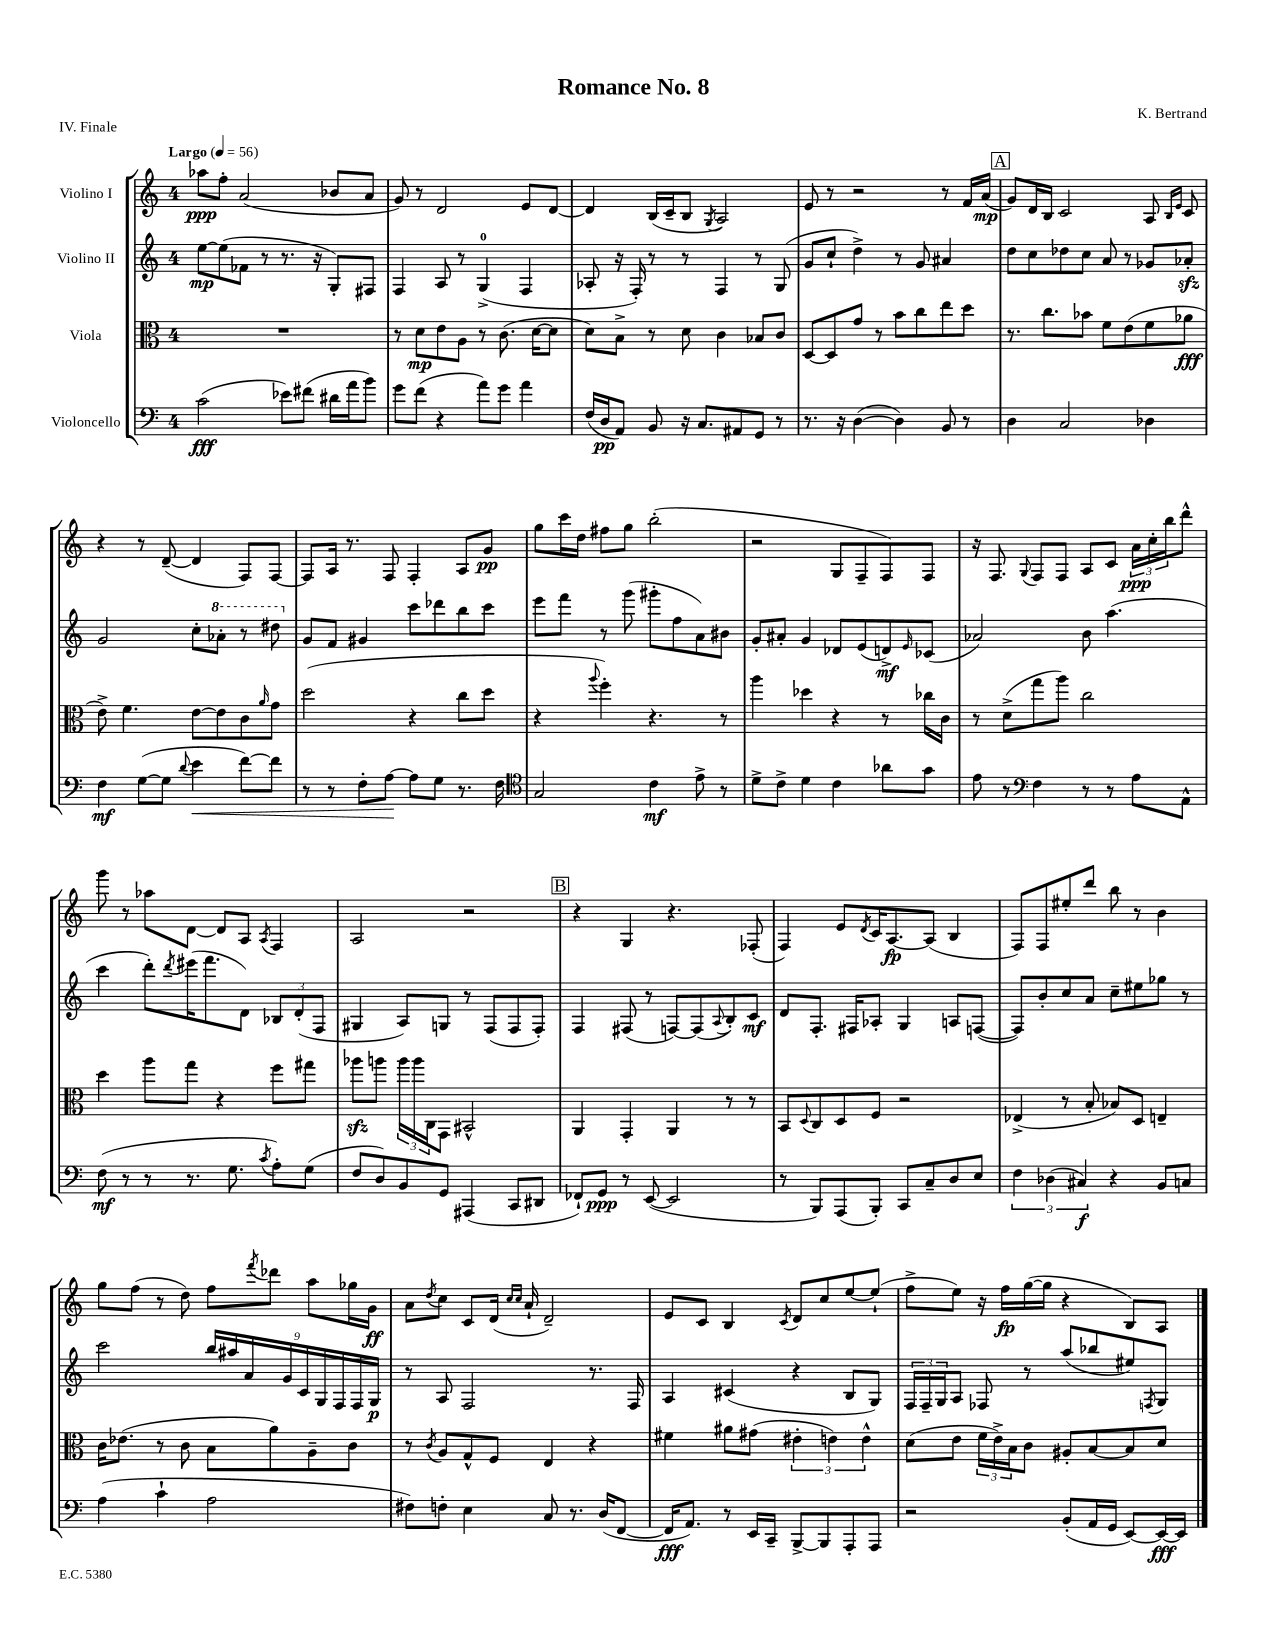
\header { title = "Romance No. 8" composer = "K. Bertrand" piece = "IV. Finale" }
<<
\new StaffGroup <<
\new Staff = "s0" \with { instrumentName = "Violino I" } {
    \clef treble \key c \major \once \override Staff.TimeSignature.style = #'single-digit \time 4/4 \tempo "Largo" 4 = 56
    aes''8\ppp f''8-. a'2( bes'8 a'8 |
    g'8) r8 d'2 e'8 d'8~ |
    d'4 b16( c'16-- b8 \acciaccatura { g8 } a2) |
    e'8 r8 r2 r8 f'16 a'16\mp( |
    \mark \markup { \box "A" } g'8) d'16 b16 c'2 a8 \grace { b16 e'16 } c'8 |
    r4 r8 d'8~--( d'4 f8) f8~ |
    f8 a16 r8. f8 f4-. a8 g'8\pp |
    g''8 c'''16 d''16 fis''8 g''8 b''2-.( |
    r2 g8 f8-- f8) f8 |
    r16 f8. \appoggiatura { g8 } f8 f8 a8 c'8 \tuplet 3/2 { a'16\ppp c''16-. b''16 } d'''8-^ |
    g'''8 r8 aes''8 d'8~ d'8 a8 \acciaccatura { a8 } f4 |
    a2 r2 |
    \mark \markup { \box "B" } r4 g4 r4. fes8-.( |
    f4) e'8 \acciaccatura { d'8 } c'16 a8.~\fp a8( b4 |
    f8) f8 eis''8-. d'''8 b''8 r8 b'4 |
    g''8 f''8( r8 d''8) f''8 \acciaccatura { f'''8 } des'''8 a''8 ges''16 g'16\ff |
    a'8 \acciaccatura { d''8 } c''8 c'8 d'16( \grace { c''16 c''16 } a'16-! d'2--) |
    e'8 c'8 b4 \acciaccatura { c'8 } d'8 c''8 e''8~ e''8-!( |
    f''8-> e''8) r16 f''16\fp g''16~( g''16 r4 b8) a8 \bar "|." |
}
\new Staff = "s1" \with { instrumentName = "Violino II" } {
    \clef treble \key c \major \once \override Staff.TimeSignature.style = #'single-digit \time 4/4
    e''8~\mp e''8( fes'8 r8 r8. r16 g8-.) fis8 |
    f4 a8 r8 g4-0->( f4 |
    aes8-. r16 f16-.) r8 r8 f4 r8 g8( |
    g'8 c''8-! d''4->) r8 g'8 ais'4 |
    \mark \markup { \box "A" } d''8 c''8 des''8 c''8 a'8 r8 ges'8 aes'8-.\sfz |
    g'2 c''8-. \ottava #1 aes''8-. r8 dis'''8 \ottava #0 |
    g'8 f'8 gis'4 c'''8 des'''8 b''8 c'''8 |
    e'''8 f'''8 r8 g'''8( gis'''8-. f''8 a'8) bis'8 |
    g'8-. ais'8-. g'4 des'8 e'8( d'8->\mf) \grace { e'16 } ces'8( |
    aes'2) b'8 a''4.( |
    c'''4 d'''8-.) \acciaccatura { d'''8 } eis'''16( f'''8. d'8) \tuplet 3/2 { bes8 d'8-.( f8 } |
    gis4 a8) g8 r8 f8( f8 f8-.) |
    \mark \markup { \box "B" } f4 fis8( r8 f8~) f8( \appoggiatura { a8 } b8-.) c'8\mf |
    d'8 f8.-. fis16 aes8-. g4 a8 f8~( |
    f8) b'8-. c''8 a'8 c''8-- eis''8 ges''8 r8 |
    c'''2 \tuplet 9/8 { b''16 ais''16 a'16 g'16 c'16 g16 f16 f16 g16\p } |
    r8 a8 f2 r8. f16 |
    a4 cis'4( r4 b8 g8) |
    \tuplet 3/2 { f16 f16-- g16 } a8 fes8 r8 a''8( bes''8 eis''8) \acciaccatura { f8 } g8 \bar "|." |
}
\new Staff = "s2" \with { instrumentName = "Viola" } {
    \clef alto \key c \major \once \override Staff.TimeSignature.style = #'single-digit \time 4/4
    R1 |
    r8 d'8\mp e'8 a8 r8 c'8.( d'16~ d'8 |
    d'8) b8-> r8 d'8 c'4 bes8 c'8 |
    d8~ d8 g'8 r8 b'8 c''8 e''8 d''8 |
    \mark \markup { \box "A" } r8. c''8. bes'8 f'8 e'8( f'8 aes'8\fff |
    e'8->) f'4. e'8~ e'8 c'8 \grace { a'16 } g'8 |
    d''2( r4 c''8 d''8 |
    r4 \appoggiatura { a''8 } f''4-.) r4. r8 |
    a''4 des''4 r4 r8 ces''16 c'16 |
    r8 d'8->( g''8 a''8) c''2 |
    d''4 a''8 g''8 r4 f''8 gis''8 |
    aes''8\sfz a''8 \tuplet 3/2 { a''16 a''16 c16 } g,8 bis,2-^ |
    \mark \markup { \box "B" } a,4 g,4-. a,4 r8 r8 |
    b,8 \appoggiatura { d8 } c8 d8 f8 r2 |
    ees4->( r8 b8-. bes8) d8 e4-- |
    c'16 ees'8.( r8 c'8 b8 a'8) a8-- c'8 |
    r8 \acciaccatura { c'8 } a8 g8-^ f8 e4 r4 |
    fis'4 ais'8 gis'8( \tuplet 3/2 { eis'4-. e'4) e'4-^ } |
    d'8( e'8 \tuplet 3/2 { f'16 e'16->) b16 } c'8 ais8-. b8~ b8 d'8 \bar "|." |
}
\new Staff = "s3" \with { instrumentName = "Violoncello" } {
    \clef bass \key c \major \once \override Staff.TimeSignature.style = #'single-digit \time 4/4
    c'2\fff( ees'8) fis'8( dis'16 a'16 b'8) |
    g'8 f'8( r4 a'8) g'8 a'4 |
    f16( d16\pp a,8) b,8 r16 c8. ais,8 g,8 r8 |
    r8. r16 d4~( d4) b,8 r8 |
    \mark \markup { \box "A" } d4 c2 des4 |
    f4\mf g8~( g8 \appoggiatura { d'8 } e'4\< f'8~) f'8 |
    r8 r8 f8-. a8~\! a8 g8 r8. f16 |
    \clef tenor g2 c'4\mf e'8-> r8 |
    d'8-> c'8-> d'4 c'4 aes'8 g'8 |
    e'8 r8 \clef bass f4 r8 r8 a8 a,8-^ |
    f8\mf( r8 r8 r8. g8. \acciaccatura { c'8 } a8-.) g8( |
    f8 d8) b,8 g,8 ais,,4( c,8 dis,8 |
    \mark \markup { \box "B" } fes,8-!) g,8\ppp r8 e,8~( e,2 |
    r8 b,,8) a,,8( b,,8-.) c,8 c8-- d8 e8 |
    \tuplet 3/2 { f4 des4( cis4\f) } r4 b,8 c8 |
    a4( c'4-! a2 |
    fis8) f8-. e4 c8 r8. d16( f,8~ |
    f,16\fff a,8.) r8 e,16 c,16-- b,,8~-> b,,8 a,,8-. a,,8 |
    r2 b,8-.( a,16 g,16 e,8~) e,16~\fff e,16 \bar "|." |
}
>>
>>
\layout { \context { \Score \remove "Bar_number_engraver" } }
